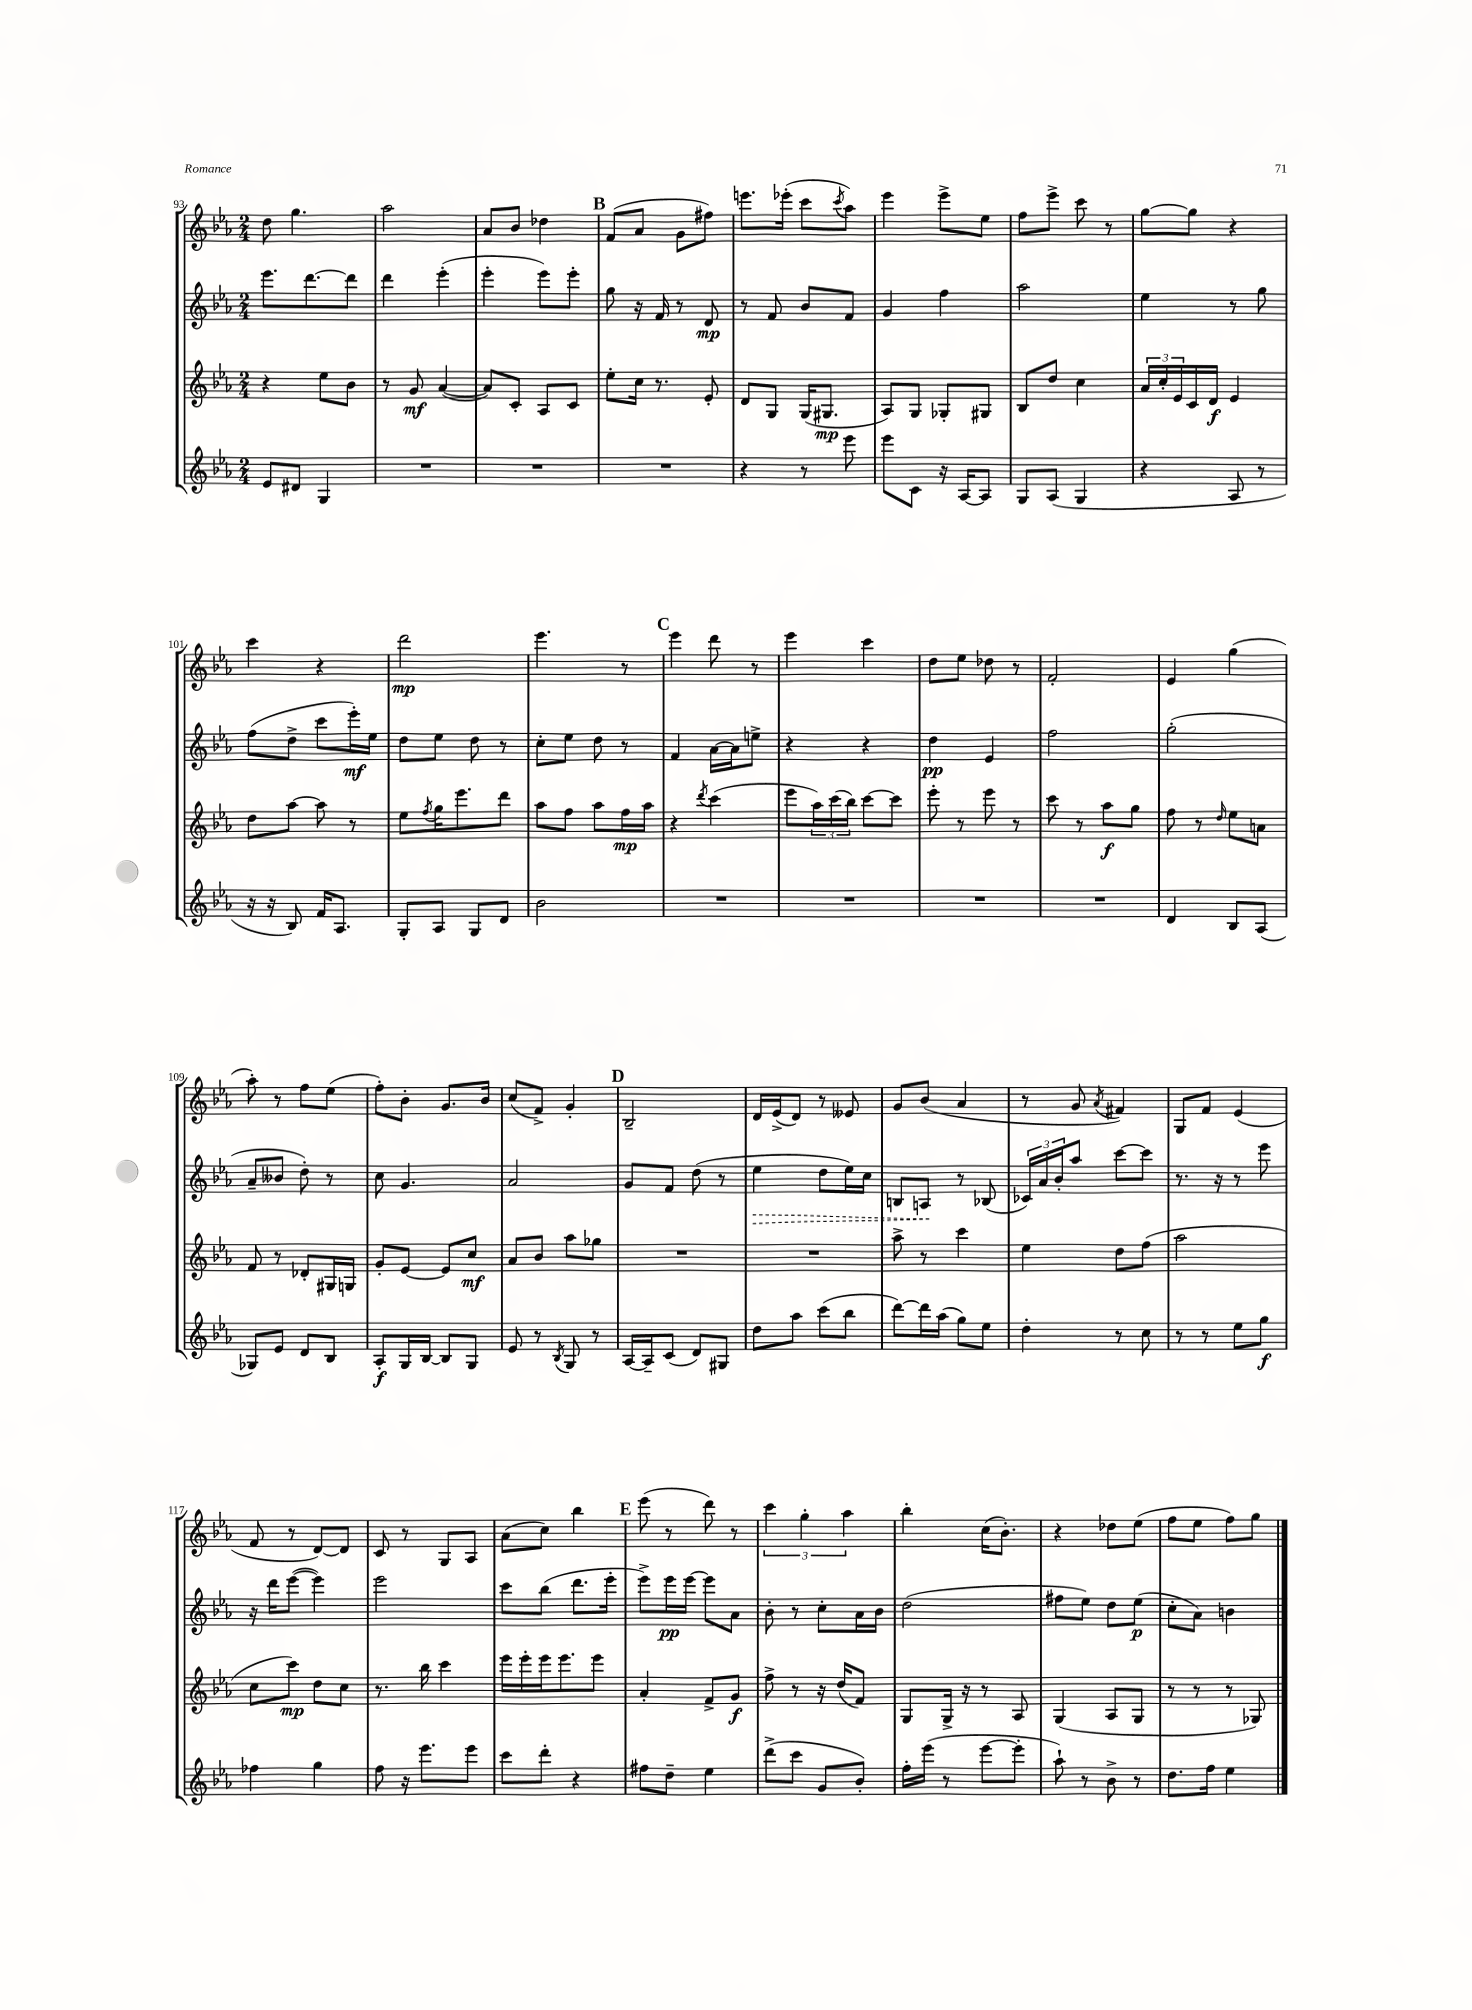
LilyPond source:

<<
\new StaffGroup <<
\new Staff = "s0" {
    \clef treble \key ees \major \numericTimeSignature \time 2/4
    d''8 g''4. |
    aes''2 |
    aes'8 bes'8 des''4 |
    \mark \markup { \bold "B" } f'8( aes'8 g'8 fis''8) |
    e'''8. ees'''16-.( c'''8 \acciaccatura { c'''8 } aes''8) |
    ees'''4 ees'''8-> ees''8 |
    f''8 ees'''8-> c'''8 r8 |
    g''8~ g''8 r4 |
    c'''4 r4 |
    d'''2\mp |
    ees'''4. r8 |
    \mark \markup { \bold "C" } ees'''4 d'''8 r8 |
    ees'''4 c'''4 |
    d''8 ees''8 des''8 r8 |
    f'2-. |
    ees'4 g''4( |
    aes''8-.) r8 f''8 ees''8( |
    f''8-.) bes'8-. g'8. bes'16 |
    c''8( f'8->) g'4-. |
    \mark \markup { \bold "D" } bes2-- |
    d'16 ees'16->( d'8) r8 eeses'8 |
    g'8 bes'8( aes'4 |
    r8 g'8 \acciaccatura { aes'8 } fis'4) |
    g8 f'8 ees'4( |
    f'8 r8 d'8~) d'8 |
    c'8 r8 g8 aes8 |
    aes'8( c''8) bes''4 |
    \mark \markup { \bold "E" } ees'''8( r8 d'''8) r8 |
    \tuplet 3/2 { c'''4 g''4-. aes''4 } |
    bes''4-. c''16( bes'8.-.) |
    r4 des''8 ees''8( |
    f''8 ees''8 f''8) g''8 \bar "|." |
}
\new Staff = "s1" {
    \clef treble \key ees \major \numericTimeSignature \time 2/4
    ees'''8. d'''8.~ d'''8 |
    d'''4 ees'''4-.( |
    ees'''4-. ees'''8) ees'''8-. |
    \mark \markup { \bold "B" } g''8 r16 f'16 r8 d'8\mp |
    r8 f'8 bes'8 f'8 |
    g'4 f''4 |
    aes''2 |
    ees''4 r8 g''8 |
    f''8( d''8-> c'''8 ees'''16-.\mf) ees''16 |
    d''8 ees''8 d''8 r8 |
    c''8-. ees''8 d''8 r8 |
    \mark \markup { \bold "C" } f'4 aes'16~ aes'16 e''8-> |
    r4 r4 |
    d''4\pp ees'4 |
    f''2 |
    g''2-.( |
    aes'8-- beses'8 d''8-.) r8 |
    c''8 g'4. |
    aes'2 |
    \mark \markup { \bold "D" } g'8 f'8 d''8( r8 |
    \once \override Hairpin.style = #'dashed-line ees''4\> d''8 ees''16) c''16 |
    b8 a8\! r8 bes8( |
    \tuplet 3/2 { ces'16) aes'16 bes'16-. } aes''8 c'''8~ c'''8 |
    r8. r16 r8 ees'''8 |
    r16 d'''16 ees'''8~( ees'''4) |
    ees'''2 |
    c'''8 bes''8( d'''8. ees'''16-. |
    \mark \markup { \bold "E" } ees'''8->) ees'''16\pp ees'''16~ ees'''8 aes'8 |
    bes'8-. r8 c''8-. aes'16 bes'16 |
    d''2( |
    fis''8 ees''8) d''8 ees''8\p( |
    c''8-. aes'8) b'4 \bar "|." |
}
\new Staff = "s2" {
    \clef treble \key ees \major \numericTimeSignature \time 2/4
    r4 ees''8 bes'8 |
    r8 g'8\mf aes'4~( |
    aes'8) c'8-. aes8 c'8 |
    \mark \markup { \bold "B" } ees''8-. c''16 r8. ees'8-. |
    d'8 g8 g16( gis8.\mp |
    aes8) g8 ges8-. gis8 |
    bes8 d''8 c''4 |
    \tuplet 3/2 { aes'16 c''16-. ees'16 } c'16 d'16\f ees'4 |
    d''8 aes''8~ aes''8 r8 |
    ees''8 \acciaccatura { f''8 } g''16 ees'''8. d'''8 |
    aes''8 f''8 aes''8 f''16\mp aes''16 |
    \mark \markup { \bold "C" } r4 \acciaccatura { d'''8 } c'''4( |
    ees'''8 \tuplet 3/2 { aes''16) c'''16( bes''16) } c'''8~ c'''8 |
    ees'''8-. r8 ees'''8 r8 |
    c'''8 r8 aes''8\f g''8 |
    f''8 r8 \grace { d''16 } ees''8 a'8 |
    f'8 r8 des'8-. gis16 g16 |
    g'8-. ees'8~ ees'8 c''8\mf |
    aes'8 bes'8 aes''8 ges''8 |
    \mark \markup { \bold "D" } R2 |
    R2 |
    aes''8-> r8 c'''4 |
    ees''4 d''8 f''8( |
    aes''2 |
    c''8 c'''8\mp) d''8 c''8 |
    r8. bes''16 c'''4 |
    ees'''16 ees'''16-. ees'''16 ees'''8. ees'''8 |
    \mark \markup { \bold "E" } aes'4-. f'8-> g'8\f |
    f''8-> r8 r16 d''16( f'8) |
    g8 g16-> r16 r8 aes8 |
    g4( aes8 g8 |
    r8 r8 r8 ges8) \bar "|." |
}
\new Staff = "s3" {
    \clef treble \key ees \major \numericTimeSignature \time 2/4
    ees'8 dis'8 g4 |
    R2 |
    R2 |
    \mark \markup { \bold "B" } R2 |
    r4 r8 ees'''8 |
    ees'''8 c'8 r16 aes16~ aes8 |
    g8 aes8( g4 |
    r4 aes8 r8 |
    r16 r16 bes8) f'16 aes8. |
    g8-. aes8 g8 d'8 |
    bes'2 |
    \mark \markup { \bold "C" } R2 |
    R2 |
    R2 |
    R2 |
    d'4 bes8 aes8( |
    ges8) ees'8 d'8 bes8 |
    aes8-.\f g16 bes16~ bes8 g8 |
    ees'8 r8 \acciaccatura { bes8 } g8 r8 |
    \mark \markup { \bold "D" } aes16~ aes16-- c'8( d'8) gis8 |
    d''8 aes''8 c'''8( bes''8 |
    d'''8~) d'''16 aes''16( g''8) ees''8 |
    d''4-. r8 c''8 |
    r8 r8 ees''8 g''8\f |
    fes''4 g''4 |
    f''8 r16 ees'''8. ees'''8 |
    c'''8 d'''8-. r4 |
    \mark \markup { \bold "E" } fis''8 d''8-- ees''4 |
    d'''8->( c'''8 g'8 bes'8-.) |
    f''16-. ees'''16( r8 ees'''8~ ees'''8-. |
    aes''8-!) r8 bes'8-> r8 |
    d''8. f''16 ees''4 \bar "|." |
}
>>
>>
\layout { \context { \Score currentBarNumber = #93 } }
